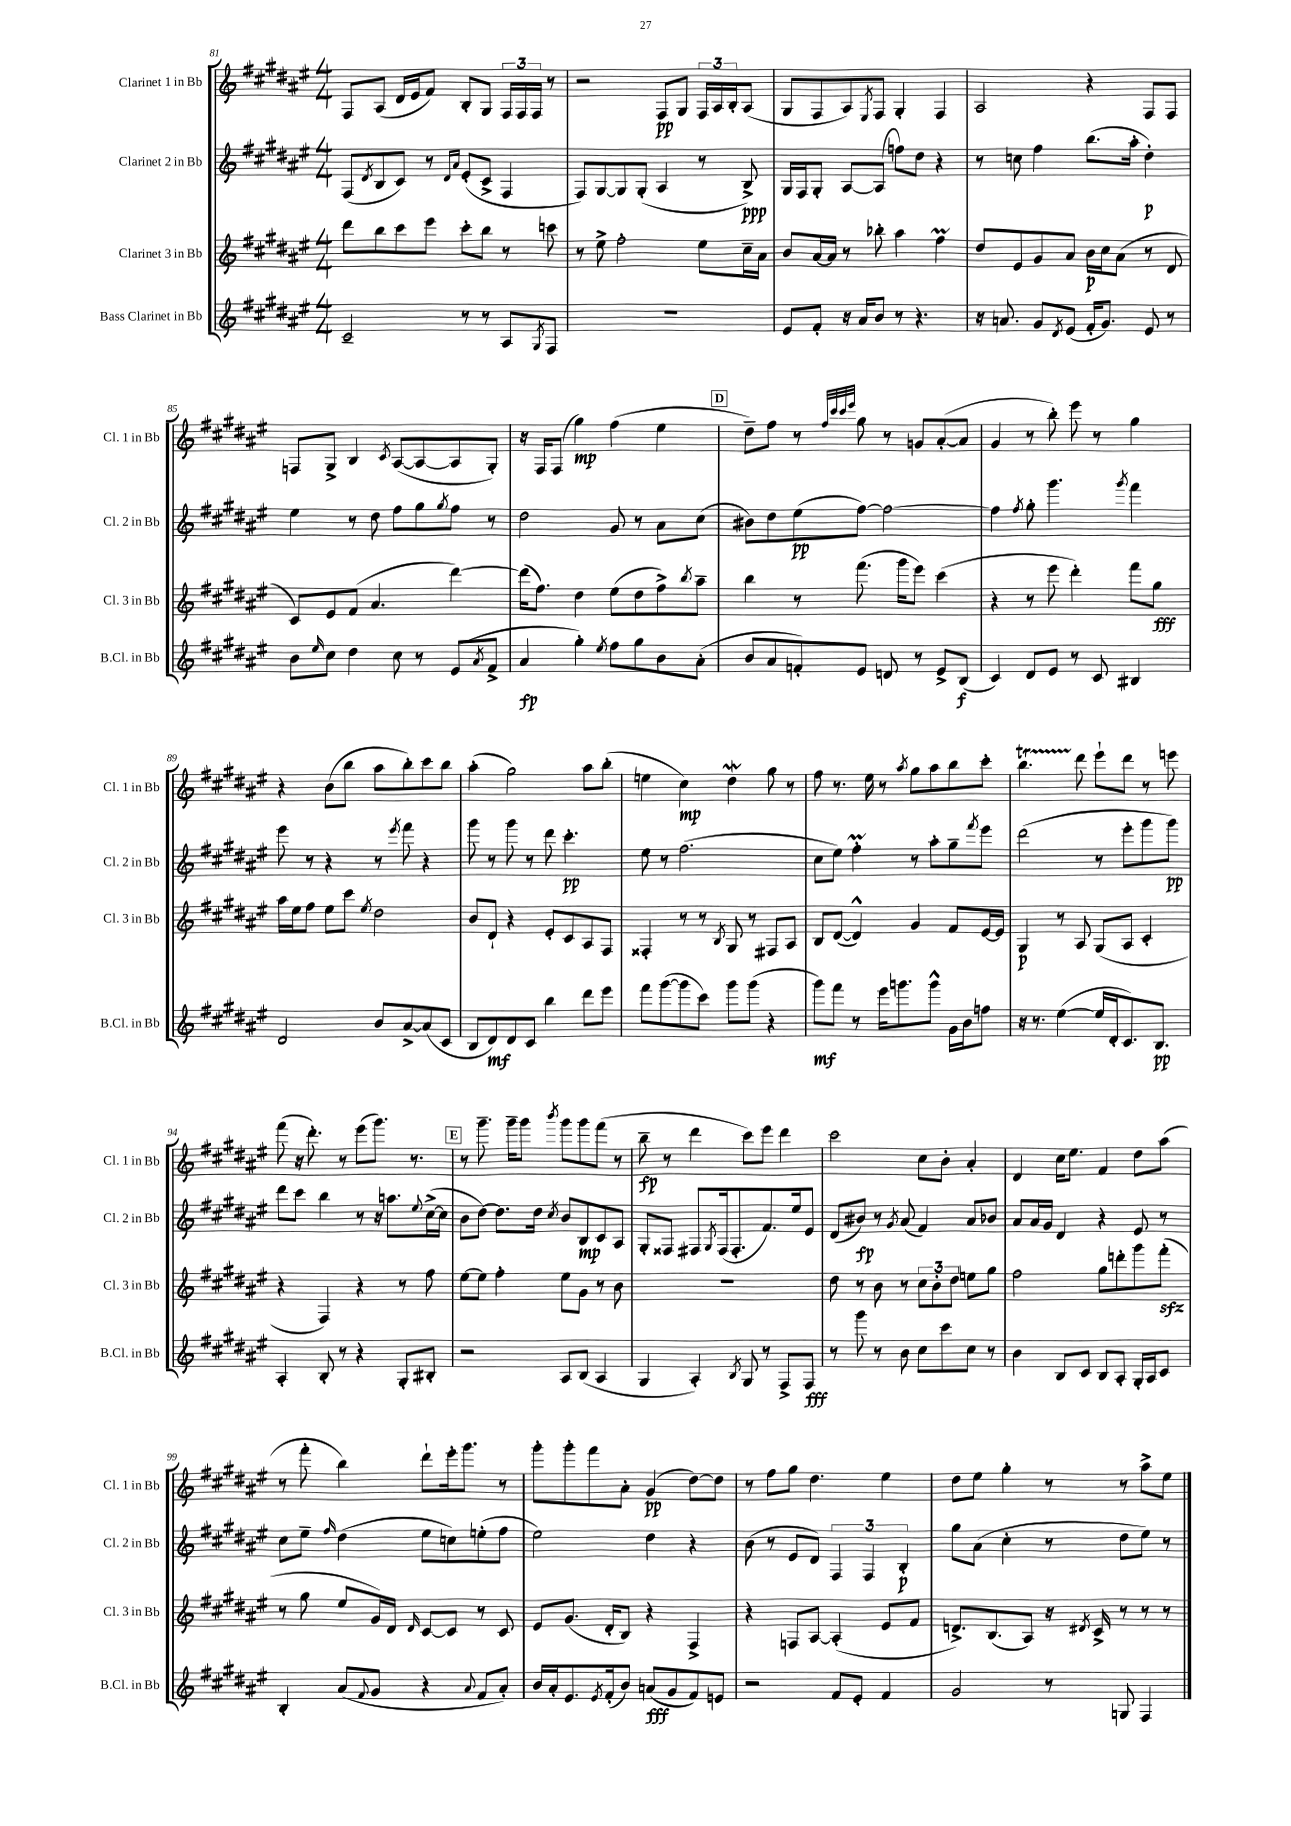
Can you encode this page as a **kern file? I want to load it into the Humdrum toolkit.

**kern	**dynam	**kern	**dynam	**kern	**dynam	**kern	**dynam
*part4	*part4	*part3	*part3	*part2	*part2	*part1	*part1
*staff4	*staff4	*staff3	*staff3	*staff2	*staff2	*staff1	*staff1
*I"Bass Clarinet in Bb	*	*I"Clarinet 3 in Bb	*	*I"Clarinet 2 in Bb	*	*I"Clarinet 1 in Bb	*
*I'B.Cl. in Bb	*	*I'Cl. 3 in Bb	*	*I'Cl. 2 in Bb	*	*I'Cl. 1 in Bb	*
*clefG2	*	*clefG2	*	*clefG2	*	*clefG2	*
*k[f#c#g#d#a#e#]	*	*k[f#c#g#d#a#e#]	*	*k[f#c#g#d#a#e#]	*	*k[f#c#g#d#a#e#]	*
*M4/4	*	*M4/4	*	*M4/4	*	*M4/4	*
=81	=81	=81	=81	=81	=81	=81	=81
2c#~/	.	8ddd#\L	.	(8F#/L	.	8F#/L	.
.	.	.	.	8qd#/	.	.	.
.	.	8bb\	.	8B/	.	(8A#/J	.
.	.	8ccc#\	.	8c#/J)	.	16d#/LL	.
.	.	.	.	.	.	16e#/J	.
.	.	8eee#\J	.	8r	.	8f#/J)	.
.	.	.	.	16qqd#/LL	.	.	.
.	.	.	.	16qqa#/JJ	.	.	.
8r	.	8ccc#'\L	.	(8e#'/L	.	8B'/L	.
8r	.	8bb\J	.	8c#^/J	.	8G#/J	.
8A#/L	.	8r	.	4F#/	.	24F#/LL	.
.	.	.	.	.	.	24F#/	.
.	.	.	.	.	.	24F#/JJ	.
8qG#/	.	.	.	.	.	.	.
8F#/J	.	8cccn\	.	.	.	8r	.
=82	=82	=82	=82	=82	=82	=82	=82
1r	.	8r	.	8F#/L)	.	2r	.
.	.	8ee#^\	.	[8G#/	.	.	.
.	.	2ff#'\	.	8G#/]	.	.	.
.	.	.	.	(8G#'/J	.	.	.
.	.	.	.	4A#/	.	8F#/L	pp
.	.	.	.	.	.	8G#/J	.
.	.	8ee#\L	.	8r	.	24F#/LL	.
.	.	.	.	.	.	24A#/	.
.	.	.	.	.	.	24B'/J	.
.	.	16cc#~\L	.	8B^/)	ppp	(8A#/J	.
.	.	16a#\JJ	.	.	.	.	.
=83	=83	=83	=83	=83	=83	=83	=83
8e#/L	.	8b/L	.	16G#/LL	.	8G#/L	.
.	.	.	.	16F#/J	.	.	.
8f#'/J	.	[16a#/L	.	8G#'/J	.	8F#/	.
.	.	16a#/JJ]	.	.	.	.	.
16r	.	8r	.	[8A#/L	.	8A#/)	.
16a#/KL	.	.	.	.	.	.	.
.	.	.	.	.	.	8qE#/	.
8b/J	.	8bb-X'\	.	(8A#/J]	.	8F#/J	.
8r	.	4aa#\	.	8ffn\L)	.	4G#'/	.
4.r	.	.	.	8dd#\J	.	.	.
.	.	4ff#M\	.	4r	.	4F#/	.
=84	=84	=84	=84	=84	=84	=84	=84
16r	.	8dd#/L	.	8r	.	2A#/	.
8.an/	.	.	.	.	.	.	.
.	.	8e#/	.	8ccn\	.	.	.
8g#/L	.	8g#/	.	4ff#\	.	.	.
8qd#/	.	.	.	.	.	.	.
(8e#/J	.	8a#/J	.	.	.	.	.
16f#'/KL	.	16b\LL	p	(8.bb\L	.	4r	.
8.g#/J)	.	16cc#\J	.	.	.	.	.
.	.	(8a#\J	.	.	.	.	.
.	.	.	.	16aa#'\Jk	.	.	.
8e#/	.	8r	.	4dd#'\)	p	8F#/L	.
8r	.	8d#/	.	.	.	8F#/J	.
!!LO:LB:g=z
=85	=85	=85	=85	=85	=85	=85	=85
8b\L	.	8c#/L)	.	4ee#\	.	8Fn/L	.
16qqee#/	.	.	.	.	.	.	.
8cc#\J	.	8e#/	.	.	.	8G#^/J	.
4dd#\	.	(8f#/J	.	8r	.	4B/	.
.	.	4.a#/	.	8dd#\	.	.	.
.	.	.	.	.	.	8qc#/	.
8cc#\	.	.	.	8ff#\L	.	([8A#/L	.
8r	.	.	.	8gg#\	.	8A#/_	.
.	.	.	.	8qgg#/	.	.	.
(8e#/L	.	[4ddd#\)	.	8ff#\J	.	8A#/]	.
8qa#/	.	.	.	.	.	.	.
8f#^/J	.	.	.	8r	.	8G#'/J)	.
=86	=86	=86	=86	=86	=86	=86	=86
4a#/	fp	(16ddd#\KL]	.	2dd#\	.	16r	.
.	.	8.ff#\J)	.	.	.	16F#/KL	.
.	.	.	.	.	.	(8F#/J	.
4gg#'\)	.	4dd#\	.	.	.	4gg#\)	mp
8qee#/	.	.	.	.	.	.	.
8ff#\L	.	(8ee#\L	.	8g#/	.	(4ff#\	.
8gg#\	.	8dd#\	.	8r	.	.	.
8b\	.	8ff#^\)	.	8a#\L	.	4ee#\	.
.	.	8qbb/	.	.	.	.	.
(8a#'\J	.	8aa#~\J	.	(8cc#\J	.	.	.
!!LO:REH:place=s1:t=D
=87	=87	=87	=87	=87	=87	=87	=87
8b/L	.	4bb\	.	8b#X\L)	.	8dd#~\L)	.
8a#/	.	.	.	8dd#\	.	8ff#\J	.
8fn'/)	.	8r	.	(8ee#\	pp	8r	.
.	.	.	.	.	.	32qqff#/LLL	.
.	.	.	.	.	.	32qqccc#/	.
.	.	.	.	.	.	32qqccc#/	.
.	.	.	.	.	.	32qqeee#/JJJ	.
8e#/J	.	(8.fff#\	.	[8ff#\J)	.	8gg#\	.
8dn/	.	.	.	2ff#\_	.	8r	.
.	.	16ggg#\KL	.	.	.	.	.
8r	.	8eee#\J)	.	.	.	8gn/L	.
8e#^/L	.	(4ccc#\	.	.	.	([8a#'/	.
(8B/J	f	.	.	.	.	8a#/J]	.
=88	=88	=88	=88	=88	=88	=88	=88
4c#/)	.	4r	.	4ff#\]	.	4g#/	.
.	.	.	.	8qff#/	.	.	.
8d#/L	.	8r	.	8gg#'\	.	8r	.
8e#/J	.	8eee#\	.	4.ggg#\	.	8bb'\)	.
8r	.	4ddd#'\)	.	.	.	8eee#\	.
8c#/	.	.	.	.	.	8r	.
.	.	.	.	8qggg#/	.	.	.
4B#X/	.	8fff#\L	.	4fff#\	.	4gg#\	.
.	.	8gg#\J	fff	.	.	.	.
!!LO:LB:g=z
=89	=89	=89	=89	=89	=89	=89	=89
2d#/	.	16aa#\LL	.	8eee#\	.	4r	.
.	.	16ee#\J	.	.	.	.	.
.	.	8ff#\J	.	8r	.	.	.
.	.	8ee#\L	.	4r	.	(8b\L	.
.	.	8ccc#\J	.	.	.	8bb\J	.
.	.	8qee#/	.	.	.	.	.
8b/L	.	2dd#\	.	8r	.	8aa#\L	.
.	.	.	.	8qeee#/	.	.	.
[8a#^/	.	.	.	8fff#\	.	8bb'\)	.
(8a#/]	.	.	.	4r	.	8ccc#\	.
8c#/J	.	.	.	.	.	8bb\J	.
=90	=90	=90	=90	=90	=90	=90	=90
8B/L	.	8b/L	.	8ggg#\	.	(4aa#'\	.
8d#/)	mf	8d#`/J	.	8r	.	.	.
8d#/	.	4r	.	8ggg#\	.	2gg#\)	.
8c#/J	.	.	.	8r	.	.	.
4bb\	.	8e#'/L	.	8ddd#\	.	.	.
.	.	8c#/	.	4.ccc#'\	pp	.	.
8ddd#\L	.	8A#/	.	.	.	8aa#\L	.
8eee#\J	.	8F#/J	.	.	.	(8bb'\J	.
=91	=91	=91	=91	=91	=91	=91	=91
8fff#\L	.	4F##X'/	.	8ee#\	.	4een\	.
([8ggg#\	.	.	.	8r	.	.	.
8ggg#\]	.	8r	.	(2.ff#\	.	4cc#\)	mp
8ccc#\J)	.	8r	.	.	.	.	.
.	.	8qB/	.	.	.	.	.
8ggg#\L	.	8G#/	.	.	.	4dd#W\	.
(8ggg#\J	.	8r	.	.	.	.	.
4r	.	8F#X/L	.	.	.	8gg#\	.
.	.	8A#/J	.	.	.	8r	.
=92	=92	=92	=92	=92	=92	=92	=92
8ggg#\L)	mf	8B/L	.	8cc#\L	.	8ff#\	.
8fff#\J	.	([8d#/J	.	8ee#\J)	.	8.r	.
8r	.	4d#^^/])	.	4ff#M'\	.	.	.
.	.	.	.	.	.	16ee#\	.
16eee#\KL	.	.	.	.	.	8r	.
8.gggn\	.	.	.	.	.	.	.
.	.	.	.	.	.	8qaa#/	.
.	.	4g#/	.	8r	.	8gg#\L	.
8ggg^^\J	.	.	.	8aa#'\L	.	8aa#\	.
16g#\LL	.	8f#/L	.	8gg#~\	.	8bb\	.
16b\J	.	.	.	.	.	.	.
.	.	.	.	8qfff#/	.	.	.
8ffn\J	.	[16e#/L	.	8eee#\J	.	8ccc#'\J	.
.	.	16e#/JJ]	.	.	.	.	.
=93	=93	=93	=93	=93	=93	=93	=93
16r	.	4G#/	p	(2ddd#\	.	4.bbT\	.
8.r	.	.	.	.	.	.	.
([4ee#\	.	8r	.	.	.	.	.
.	.	8A#/	.	.	.	8ddd#\	.
16ee#/LL]	.	(8G#/L	.	8r	.	8eee#`\L	.
16d#'/J	.	.	.	.	.	.	.
8.c#/)	.	8A#/J	.	8eee#'\L	.	8ddd#\J	.
.	.	4c#'/	.	8ggg#\	.	8r	.
8.B/J	pp	.	.	.	.	.	.
.	.	.	.	8ggg#\J)	pp	8eeen\	.
!!LO:LB:g=z
=94	=94	=94	=94	=94	=94	=94	=94
4A#'/	.	4r	.	8ddd#\L	.	(8fff#\	.
.	.	.	.	8ccc#\J	.	16r	.
.	.	.	.	.	.	8.ddd#'\)	.
8B'/	.	4F#/)	.	4bb\	.	.	.
8r	.	.	.	.	.	8r	.
4r	.	4r	.	8r	.	(8eee#\L	.
.	.	.	.	16r	.	8.ggg#\J)	.
.	.	.	.	8.aan\L	.	.	.
8G#'/L	.	8r	.	.	.	.	.
.	.	.	.	.	.	8.r	.
.	.	.	.	8qqee#/	.	.	.
8B#X'/J	.	8ff#\	.	([16cc#^\L	.	.	.
.	.	.	.	16cc#\JJ]	.	.	.
!!LO:REH:place=s1:t=E
=95	=95	=95	=95	=95	=95	=95	=95
2r	.	[8ee#\L	.	8b\L	.	8r	.
.	.	8ee#\J]	.	[8dd#\J)	.	8.ggg#~\	.
.	.	4ff#'\	.	8.dd#\L]	.	.	.
.	.	.	.	.	.	16ggg#~\KL	.
.	.	.	.	.	.	8ggg#\J	.
.	.	.	.	16dd#\Jk	.	.	.
.	.	.	.	8qcc#/	.	8qbbb/	.
8A#/L	.	8ee#\L	.	8b/L	.	8ggg#\L	.
(8B/J	.	8g#\J	.	8B/	mp	8ggg#\	.
4A#/	.	8r	.	8c#/	.	(8fff#\J	.
.	.	8b\	.	8A#/J	.	8r	.
=96	=96	=96	=96	=96	=96	=96	=96
4G#/	.	1r	.	8G#'/L	.	8bb~\	fp
.	.	.	.	8F##X/J	.	8r	.
4A#'/)	.	.	.	8F#X/L	.	4ddd#\	.
.	.	.	.	8qG#/	.	.	.
.	.	.	.	(16F#/k	.	.	.
.	.	.	.	8.F#'/	.	.	.
8qB/	.	.	.	.	.	.	.
8G#/	.	.	.	.	.	8ccc#\L)	.
8r	.	.	.	8.f#/)	.	8eee#\J	.
8F#^/L	.	.	.	.	.	4ddd#\	.
.	.	.	.	16ee#/k	.	.	.
8F#/J	fff	.	.	8e#/J	.	.	.
=97	=97	=97	=97	=97	=97	=97	=97
8r	.	8dd#\	.	(8d#/L	.	2ccc#\	.
8ggg#\	.	8r	.	8b#X/J)	fp	.	.
8r	.	8b\	.	8r	.	.	.
.	.	.	.	8qg#/	.	.	.
8b\	.	8r	.	(8a#/	.	.	.
8cc#\L	.	12cc#\L	.	4f#/)	.	8cc#\L	.
.	.	12b'\	.	.	.	.	.
8ccc#\	.	.	.	.	.	8b'\J	.
.	.	12dd#\J	.	.	.	.	.
8cc#\J	.	8een\L	.	8a#/L	.	4a#'/	.
8r	.	8gg#\J	.	8b-X/J	.	.	.
=98	=98	=98	=98	=98	=98	=98	=98
4b\	.	2ff#\	.	8a#/L	.	4d#/	.
.	.	.	.	16a#/L	.	.	.
.	.	.	.	16g#/JJ	.	.	.
8B/L	.	.	.	4d#/	.	16cc#\KL	.
.	.	.	.	.	.	8.ee#\J	.
8c#/J	.	.	.	.	.	.	.
8B/L	.	8gg#\L	.	4r	.	4f#/	.
8A#'/J	.	8dddn'\	.	.	.	.	.
16G#'/LL	.	8ggg#\	.	8e#/	.	8dd#\L	.
16A#/J	.	.	.	.	.	.	.
8c#/J	.	(8fff#zz'\J	.	8r	.	(8aa#\J	.
!!LO:LB:g=z
=99	=99	=99	=99	=99	=99	=99	=99
4B'/	.	8r	.	8cc#\L	.	8r	.
.	.	8gg#\	.	8ee#~\J	.	8fff#'\	.
.	.	.	.	16qqff#/	.	.	.
(8a#/L	.	8ee#/L	.	(4dd#\	.	4bb\)	.
8qqf#/	.	.	.	.	.	.	.
8g#/J	.	16g#/L)	.	.	.	.	.
.	.	16d#/JJ	.	.	.	.	.
.	.	16qqd#/	.	.	.	.	.
4r	.	[8c#/L	.	8ee#\L	.	8ddd#`\L	.
.	.	8c#/J]	.	8ccn\)	.	16eee#'\k	.
.	.	.	.	.	.	8.ggg#\J	.
8qqa#/	.	.	.	.	.	.	.
8f#/L	.	8r	.	(8een'\	.	.	.
8a#'/J)	.	8c#/	.	8ff#\J	.	8r	.
=100	=100	=100	=100	=100	=100	=100	=100
16b/LL	.	8e#/L	.	2ee#\)	.	8ggg#'\L	.
16a#'/J	.	.	.	.	.	.	.
8.e#/	.	(8.g#/J	.	.	.	8ggg#'\	.
.	.	.	.	.	.	8fff#\	.
8qe#/	.	.	.	.	.	.	.
(16f#'/k	.	16d#'/KL	.	.	.	.	.
8b/J)	.	8B/J)	.	.	.	8a#'\J	.
(8an/L	fff	4r	.	4dd#\	.	(4g#/	pp
8g#/	.	.	.	.	.	.	.
8f#/)	.	4F#^/	.	4r	.	[8dd#\L)	.
8en/J	.	.	.	.	.	8dd#\J]	.
=101	=101	=101	=101	=101	=101	=101	=101
2r	.	4r	.	(8b\	.	8r	.
.	.	.	.	8r	.	8ff#\L	.
.	.	8Fn/L	.	8e#/L	.	8gg#\J	.
.	.	[8A#/J	.	8d#/J)	.	4.dd#\	.
8f#/L	.	(4A#'/]	.	6F#/	.	.	.
8e#'/J	.	.	.	.	.	.	.
.	.	.	.	6F#/	.	.	.
4f#/	.	8e#/L	.	.	.	4ee#\	.
.	.	.	.	6B'/	p	.	.
.	.	8f#/J	.	.	.	.	.
=102	=102	=102	=102	=102	=102	=102	=102
2g#/	.	8.dn^/L)	.	8gg#\L	.	8dd#\L	.
.	.	.	.	(8a#\J	.	8ee#\J	.
.	.	(8.B/	.	.	.	.	.
.	.	.	.	4cc#'\	.	4gg#'\	.
.	.	8A#/J)	.	.	.	.	.
8r	.	16r	.	8r	.	8r	.
.	.	8qd#X/	.	.	.	.	.
.	.	16c#^/	.	.	.	.	.
8Gn/	.	8r	.	8dd#\L	.	8r	.
4F#/	.	8r	.	8ee#\J)	.	8aa#^\L	.
.	.	8r	.	8r	.	8ee#\J	.
==	==	==	==	==	==	==	==
*-	*-	*-	*-	*-	*-	*-	*-
